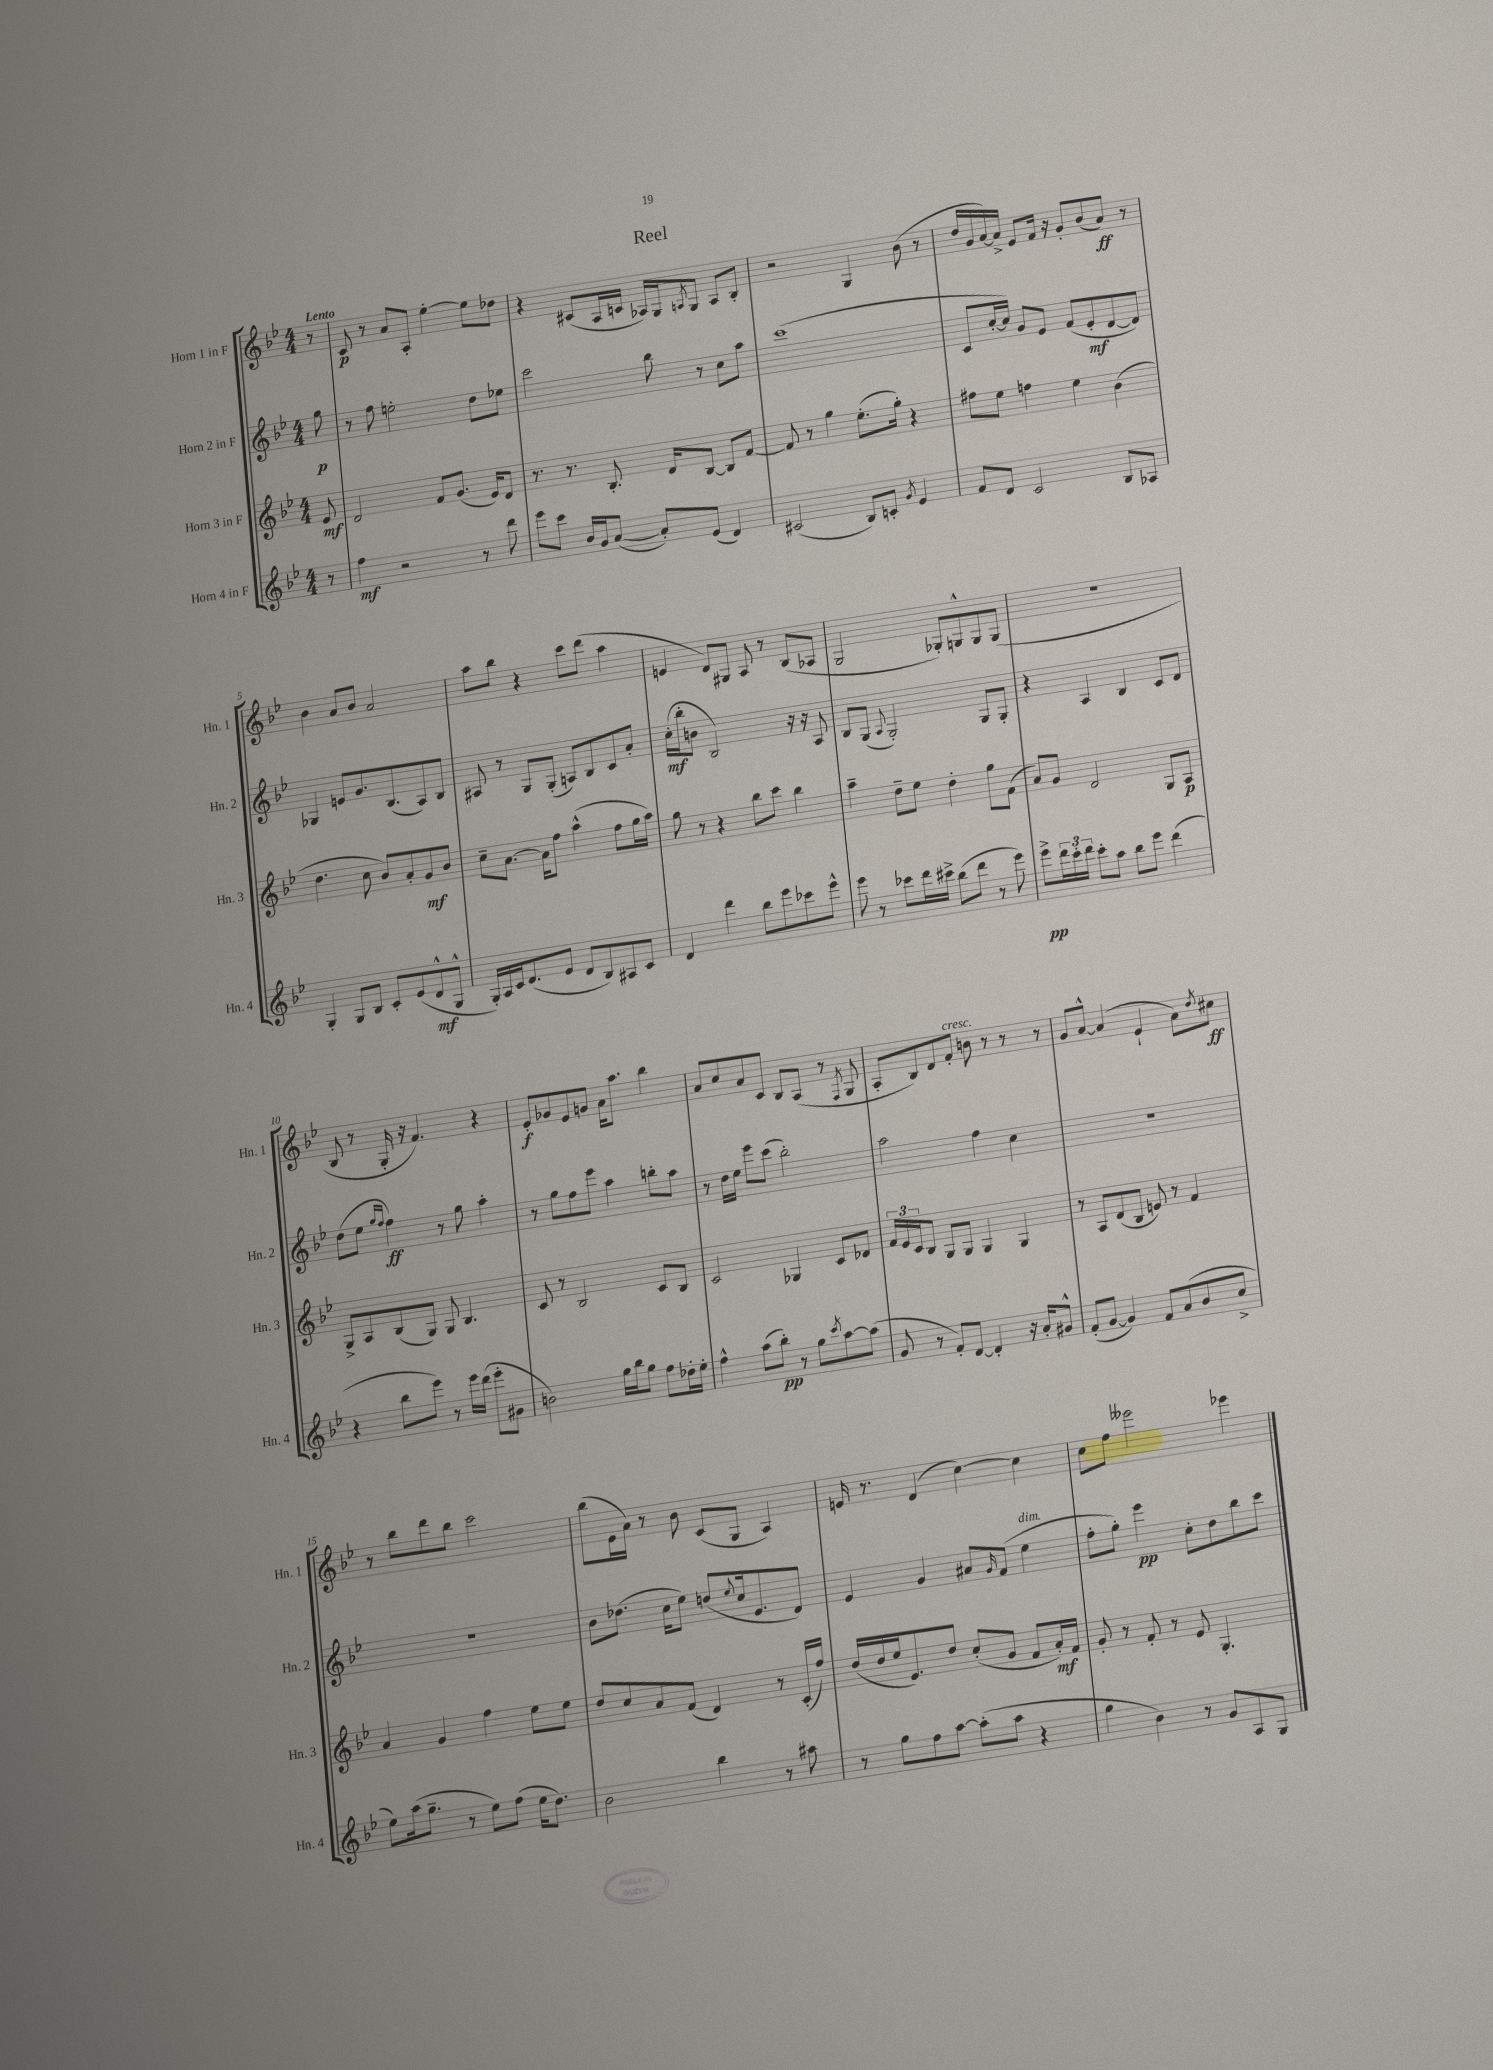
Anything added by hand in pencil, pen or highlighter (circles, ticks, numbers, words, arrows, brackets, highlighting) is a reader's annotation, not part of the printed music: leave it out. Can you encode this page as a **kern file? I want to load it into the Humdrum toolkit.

**kern	**kern	**kern	**kern
*staff4	*staff3	*staff2	*staff1
*clefG2	*clefG2	*clefG2	*clefG2
*k[b-e-]	*k[b-e-]	*k[b-e-]	*k[b-e-]
*M4/4	*M4/4	*M4/4	*M4/4
8r	8e-	8gg	8r
=	=	=	=
4ff	2d	8r	8c
.	.	8ff	8r
2r	.	2ee'	8a
.	.	.	8A'
.	8f	.	[4ee-'
.	(8.g	.	.
8r	.	8dd	8ee-]
.	16e-)	.	.
8ddd	8d	8ee-	8dd-
=	=	=	=
8eee-	8.r	2ccc	4r
8ccc	.	.	.
.	8.r	.	.
16b-	.	.	(8c#
16g	.	.	.
([8a	8.B-'	.	16A
.	.	.	16c
8a'])	.	8bb-	16A-)
.	16d	.	16G
.	.	.	8qA
(8e-	[8B-	8r	8G
4d)	8B-]	8cc	8A
.	[8f	8aa	8B-'
=	=	=	=
(2c#	8f]	(1ccc	2r
.	8r	.	.
.	4gg	.	.
8B-)	(8.ee-'	.	4G
8c'	.	.	.
.	16gg')	.	.
8qg	.	.	.
4e-	4r	.	(8b-
.	.	.	8r
=	=	=	=
8f	8ff#	8c	16dd
.	.	.	16g
8d	8ee-	[16cc'	[16a)
.	.	16cc])	16a^]
2c	4ff	8g	8e-
.	.	8e-	16f
.	.	.	16r
.	4ee-	(8f	8g'
.	.	8e-'	(8b-
8B-	(4b-	[8d	8a)
8A-	.	8d])	8r
=	=	=	=
4G'	4.dd	4G-	4b-
8G	.	8e	8a
8B-	8cc	8.g	8b-
8c'	8b-)	.	2a
.	.	(8.B-	.
(8e-	8a'	.	.
8d^^	8g	8A)	.
8G^^	8b-	8B-	.
=	=	=	=
16G')	8cc~	8A#	8aa
16A	.	.	.
16c	[8.a	8r	8bb-
(8.d	.	.	.
.	.	8G	4r
.	16a]	.	.
8e-	8ff	(8G'	.
8d	(4aa^^	8A)	8ccc
8B-)	.	8B-	(8ddd
8A#	8ff	8c	4aa
8c	16gg	8a'	.
.	16aa)	.	.
=	=	=	=
4d	8gg	(16cc'	4e
.	.	16bb-'	.
.	8r	8b	.
4ddd	4r	2B-)	8d)
.	.	.	8G#
8bb-	8bb-	.	8A
8eee-	8ccc	.	8r
8ccc-	4bb-	16r	(8B-
.	.	16r	.
8eee-^^	.	8A	8A-
=	=	=	=
8eee-	4aa~	8B-	2G
8r	.	(8G	.
.	.	8qqA	.
8ccc-	8dd~	2G')	.
16ddd	8ee-	.	.
16ccc#^	.	.	.
(8bb-	4dd'	.	8G-')
8ddd	.	.	8G^^
8r	8gg	8G	8G
8eee-)	(8f	8G'	(8G
=	=	=	=
8eee-^	8a)	4r	1r
24ddd	8g	.	.
24ccc'	.	.	.
24ddd	.	.	.
8ccc'	2d	4A	.
8aa	.	.	.
8bb-	.	4B-	.
8eee-	.	.	.
(4ddd	8G	8c	.
.	8A	8d	.
=	=	=	=
4r	8G^	(8dd	8B-
.	8A	8ee-	8r
.	.	16qqgg	.
.	.	16qqff	.
8bb-	(8B-	4ff)	16G'
.	.	.	16r
8eee-)	8G)	.	4.f)
8r	8G	8r	.
16eee-	4.B-	8gg	.
(16ddd	.	.	.
8eee-'	.	4aa'	4r
8g#	.	.	.
=	=	=	=
2b)	8c	8r	8e-'
.	8r	8gg	8g-
.	2B-	8ff	8e-
.	.	8eee-	8g
16gg	.	4aa	16a
16bb-	.	.	8.aa
8gg	.	.	.
8ff	8c	8bb'	4bb-
16dd-'	8B-	8aa	.
16ee-'	.	.	.
=	=	=	=
4ff^^	2c	8r	8a
.	.	16dd	8cc
.	.	16ee-	.
(8aa	.	8eee-	8a
8bb-')	.	(8ccc	8c
8r	4G-	2bb-')	8B-
8gg	.	.	(8A
8qccc	.	.	.
[8aa	8c	.	8r
.	.	.	8qF
(8aa]	8d-	.	8G
=	=	=	=
8g	24f	2aa	8A'
.	24e-	.	.
.	24c	.	.
8r	8B-	.	8B-)
8f')	8G	.	8d
[8d	8G	.	8f'
4d']	4G	4ff	8b
.	.	.	8r
16r	4G	4cc	8r
16a'	.	.	.
8g#^^	.	.	8r
=	=	=	=
(8f'	8r	1r	8g
[8g	8A	.	[8a^^
4g])	(8d	.	(4a]
.	8B-	.	.
8f	8e)	.	4e-`
(8a	8r	.	.
8b-	4f	.	8a)
.	.	.	8qdd
8cc^	.	.	8cc#
=	=	=	=
8ee-)	4a	1r	8r
(16aa	.	.	8bb-
8.gg~	.	.	.
.	4g	.	8ddd
8r	.	.	8bb-
8ee-)	4ff	.	2ccc
(8ff	.	.	.
16ee-	8ee-	.	.
8.dd)	.	.	.
.	8ee-	.	.
=	=	=	=
2b-	8dd	8b-	(8bb-
.	8cc	(8.dd-	16e-
.	.	.	16a)
.	8a	.	8r
.	.	16cc	.
.	(8f	8ee-)	8b-
4bb-	4d)	(8dd	(8c
.	.	8qqee-	.
.	.	16cc	8G
.	.	8.e-	.
8r	8r	.	4A)
8aa#	(16c'	8d)	.
.	16ff)	.	.
=	=	=	=
8r	(16dd	4e-	16e
.	16dd	.	8.r
8gg	16ee-	.	.
.	8.e-)	.	.
8ff	.	4g	(4d
[8aa	8dd	.	.
(8aa']	(8cc'	8a#	[4cc)
.	.	16qqg	.
8aa	8g	(8f	.
4r	8f	4ee-	4cc]
.	16a')	.	.
.	16f	.	.
=	=	=	=
4gg	8g'	8ff'	8cc
.	8r	8gg')	8ff
4b-)	8f'	4eee-	2eee--
.	8r	.	.
8r	8e-	8cc'	.
8g	4.G'	8dd	.
8A	.	8bb-	4eee-
8G	.	8ccc	.
==	==	==	==
*-	*-	*-	*-
